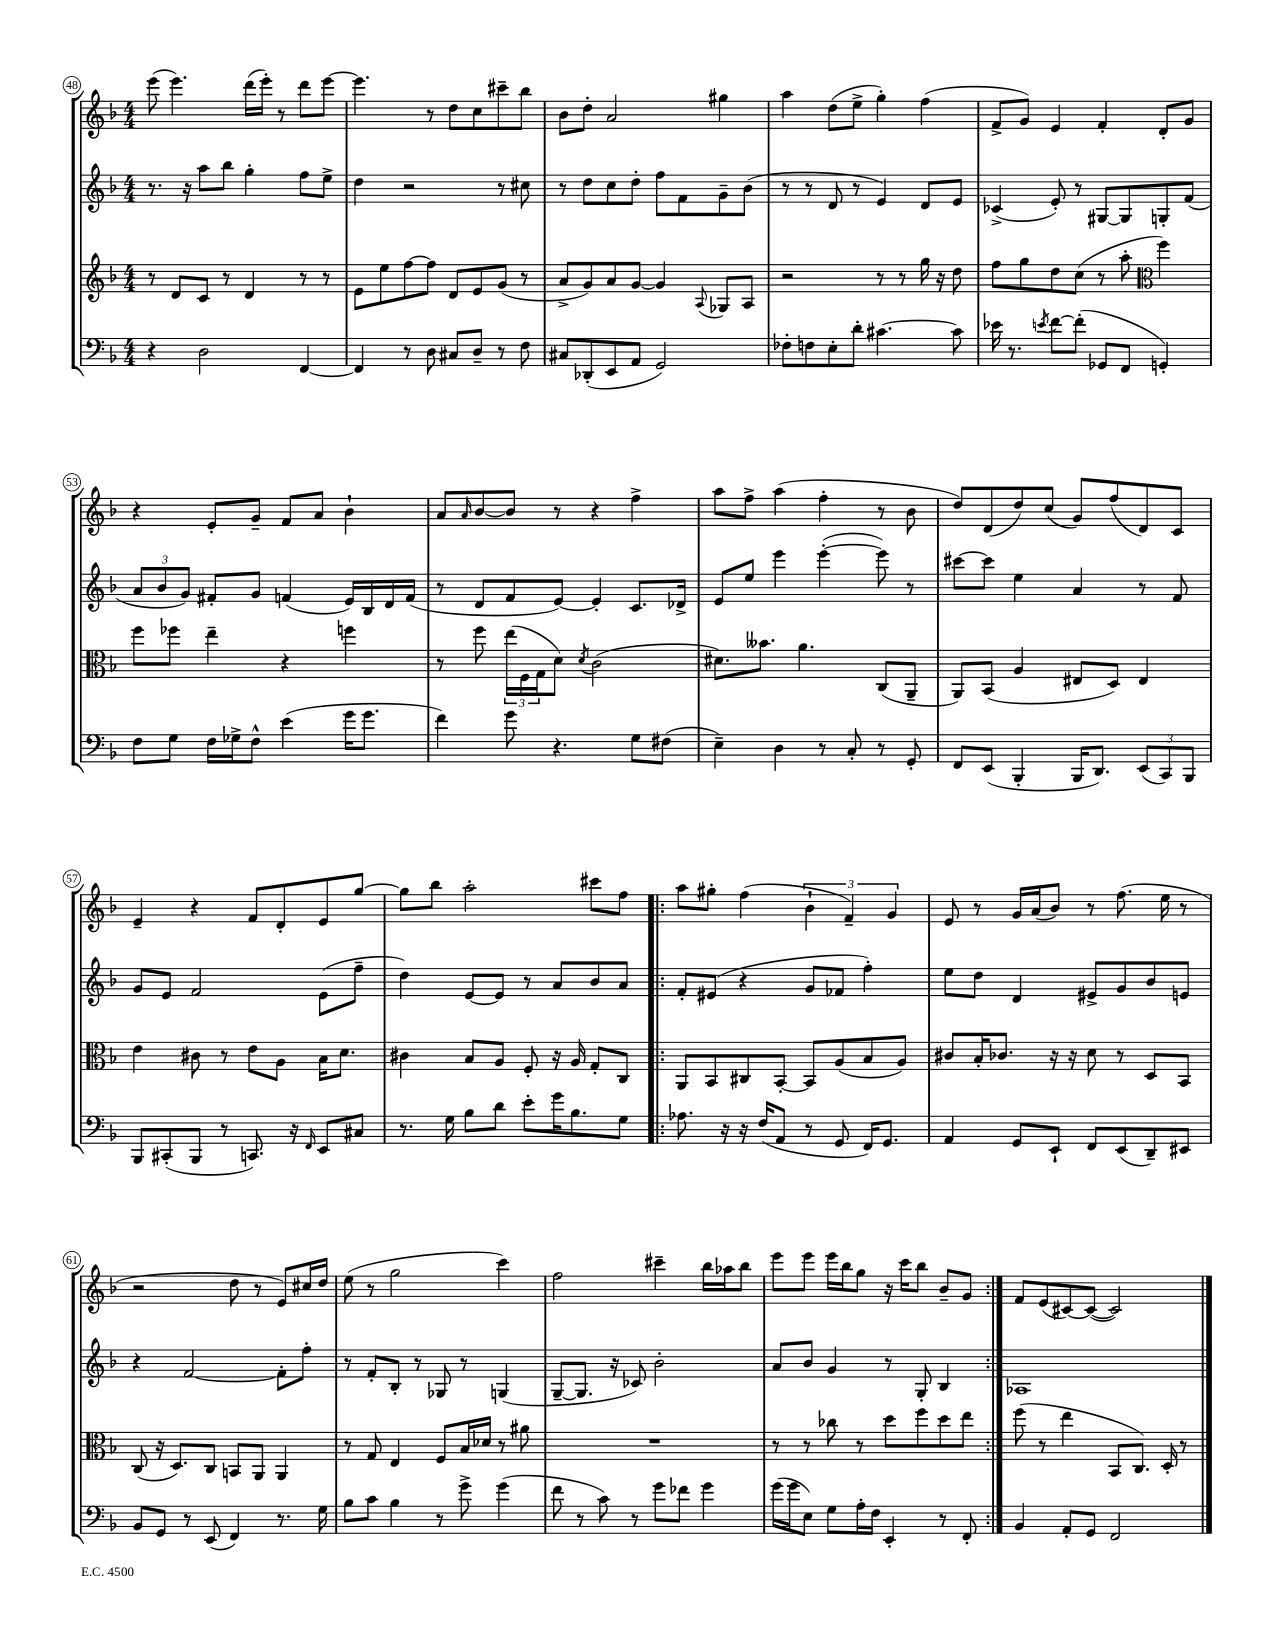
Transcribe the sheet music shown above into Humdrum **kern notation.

**kern	**kern	**kern	**kern
*part4	*part3	*part2	*part1
*staff4	*staff3	*staff2	*staff1
*clefF4	*clefG2	*clefG2	*clefG2
*k[b-]	*k[b-]	*k[b-]	*k[b-]
*M4/4	*M4/4	*M4/4	*M4/4
=48	=48	=48	=48
4r	8r	8.r	(8eee\
.	8d/L	.	4.eee\)
.	.	16r	.
2D\	8c/J	8aa\L	.
.	8r	8bb-\J	.
.	4d/	4gg'\	(16ddd\LL
.	.	.	16eee'\JJ)
.	.	.	8r
[4FF/	8r	8ff\L	8ddd\L
.	8r	8ee^\J	[8eee\J
=49	=49	=49	=49
4FF/]	8e\L	4dd\	4.eee\]
.	8ee\	.	.
8r	[8ff\	2r	.
8D\	8ff\J]	.	8r
8C#X/L	8d/L	.	8dd\L
8D~/J	8e/	.	8cc\
8r	(8g/J	8r	8ccc#X~\
8F\	8r	8cc#X\	8bb-\J
=50	=50	=50	=50
8C#X/L	8a^/L	8r	8b-\L
(8DD-X'/	8g/)	8dd\L	8dd'\J
8EE/	8a/	8cc\	2a/
8AA/J	[8g/J	8dd'\J	.
2GG/)	4g/]	8ff\L	.
.	.	8f\	.
.	8qqA/	.	.
.	8G-X/L	8g~\	4gg#X\
.	8A/J	(8b-\J	.
=51	=51	=51	=51
8F-X'\L	2r	8r	4aa\
8Fn\	.	8r	.
8E'\	.	8d/	(8dd\L
8d'\J	.	8r	8ee^\J
[4.c#X\	8r	4e/)	4gg'\)
.	8r	.	.
.	16gg\	8d/L	(4ff\
.	16r	.	.
8c#\]	8dd\	8e/J	.
=52	=52	=52	=52
16e-X\	8ff\L	(4c-X^/	8f^/L
8.r	.	.	.
.	8gg\	.	8g/J)
8qen/	.	.	.
[8f\L	8dd\	8e'/)	4e/
(8f'\J]	(8cc\J	8r	.
8GG-X/L	8r	[8G#X/L	4f'/
8FF/J	8aa'\	8G#/]	.
*	*clefC3	*	*
4GGn'/)	4ff\)	8Gn'/	8d'/L
.	.	(8f/J	8g/J
!!LO:LB:g=z
=53	=53	=53	=53
8F\L	8ff\L	12a/L	4r
.	.	12b-/	.
8G\J	8ff-X\J	.	.
.	.	12g/J)	.
16F\LL	4ee~\	8f#X'/L	8e'/L
16G-X^\J	.	.	.
8F^^\J	.	8g/J	8g~/J
(4e\	4r	(4fn/	8f/L
.	.	.	8a/J
16g\KL	4ffn\	16e/LL)	4b-`\
8.g\J	.	16B-/	.
.	.	16d/	.
.	.	(16f/JJ	.
=54	=54	=54	=54
4f\)	8r	8r	8a/L
.	.	.	16qqa/
.	8ff\	8d/L	[8b-/
8g\	(24ee\LL	8f/	8b-/J]
.	24F\	.	.
.	24G\J	.	.
4.r	8d\J)	[8e/J)	8r
.	8qd/	.	.
.	(2c\	4e'/]	4r
8G\L	.	8.c/L	4ff^\
(8F#X\J	.	.	.
.	.	16d-X^/Jk	.
=55	=55	=55	=55
4E~\)	8.d#X\L)	8e/L	8aa\L
.	.	8ee/J	8ff^\J
.	8.b--X\J	.	.
4D\	.	4eee\	(4aa\
.	4.a\	.	.
8r	.	([4eee'\	4ff'\
8C'/	.	.	.
8r	(8C/L	8eee\])	8r
8GG'/	8AA~/J	8r	8b-\
=56	=56	=56	=56
8FF/L	8AA/L)	[8ccc#X\L	8dd/L)
(8EE/J	(8BB-/J	8ccc#\J]	(8d/
4BBB-'/	4A/	4ee\	8dd/)
.	.	.	(8cc/J
16BBB-/KL	8E#X/L	4a/	8g/L)
8.DD/J)	.	.	.
.	8D/J)	.	(8ff/
(12EE/L	4E#/	8r	8d/)
12CC/)	.	.	.
.	.	8f/	8c/J
12BBB-/J	.	.	.
!!LO:LB:g=z
=57	=57	=57	=57
8BBB-/L	4e\	8g/L	4e~/
(8CC#X'/	.	8e/J	.
8BBB-/J	8c#X\	2f/	4r
8r	8r	.	.
8.CCn/)	8e\L	.	8f/L
.	8A\J	.	8d'/
16r	.	.	.
16qqFF/	.	.	.
8EE/L	16B-\KL	(8e\L	8e/
.	8.d\J	.	.
8C#X/J	.	8ff~\J	[8gg/J
=58	=58	=58	=58
8.r	4c#X\	4dd\)	8gg\L]
.	.	.	8bb-\J
16G\	.	.	.
8B-\L	8B-/L	[8e/L	2aa'\
8d\J	8A/J	8e/J]	.
8e'\L	8F'/	8r	.
16g\K	16r	8a/L	.
8.B-\	16A/	.	.
.	8G'/L	8b-/	8ccc#X\L
8G\J	8C/J	8a/J	8ff\J
=59!|:	=59!|:	=59!|:	=59!|:
8.A-X\	8AA/L	8f'/L	8aa\L
.	8BB-/	(8e#X/J	8gg#X'\J
16r	.	.	.
16r	8C#X/	4r	(4ff\
(16F/KL	.	.	.
8AA/J	[8BB-'/J	.	.
8r	8BB-/L]	8g/L	6b-`\
8GG/	(8A/	8f-X/J	.
.	.	.	6f~/)
16FF/KL)	8B-/	4ff'\)	.
8.GG/J	.	.	.
.	.	.	6g/
.	8A/J)	.	.
=60	=60	=60	=60
4AA/	8c#X/L	8ee\L	8e/
.	16B-'/K	8dd\J	8r
.	8.c-X/J	.	.
8GG/L	.	4d/	16g/LL
.	.	.	(16a/J
8EE`/J	16r	.	8b-/J)
.	16r	.	.
8FF/L	8d\	8e#X^/L	8r
(8EE/	8r	8g/	(8.ff\
8DD~/)	8D/L	8b-/	.
.	.	.	16ee\
8EE#X/J	8BB-/J	8en/J	8r
!!LO:LB:g=z
=61	=61	=61	=61
8BB-/L	(8C/	4r	2r
8GG/J	16r	.	.
.	8.D/L)	.	.
8r	.	[2f/	.
(8EE/	8C/J	.	.
4FF/)	8BBn/L	.	8dd\
.	8AA/J	.	8r
8.r	4AA/	8f'\L]	8e/L)
.	.	8ff'\J	16cc#X/L
16G\	.	.	16dd/JJ
=62	=62	=62	=62
8B-\L	8r	8r	(8ee\
8c\J	8G/	8f'/L	8r
4B-\	4E/	8B-'/J	2gg\
.	.	8r	.
8r	8F/L	8G-X/	.
8g^\	16B-/L	8r	.
.	16d-X/JJ	.	.
(4g\	8r	(4Gn/	4ccc\)
.	8a#X\	.	.
=63	=63	=63	=63
8f\	1r	[8G~/L	2ff\
8r	.	8.G/J]	.
8c\)	.	.	.
.	.	16r	.
8r	.	8c-X/)	.
8g\L	.	2b-'\	4ccc#X~\
8f-X\J	.	.	.
4g\	.	.	16bb-\LL
.	.	.	16aa-X\J
.	.	.	8bb-\J
=64	=64	=64	=64
(16g\LL	8r	8a/L	8eee\L
16g\J	.	.	.
8E\J)	8r	8b-/J	8eee\J
8G\L	8cc-X\	4g/	16eee\LL
.	.	.	16bb-\J
16A'\L	8r	.	8gg\J
16F\JJ	.	.	.
4EE'/	8dd\L	8r	16r
.	.	.	16ccc\KL
.	8ff\	8G'/	8bb-\J
8r	8dd\	4B-/	8b-~/L
8FF'/	8ee\J	.	8g/J
=65:|!	=65:|!	=65:|!	=65:|!
4BB-/	(8ff\	1A-X	8f/L
.	8r	.	(8e/
8AA'/L	4ee\	.	[8c#X/)
8GG/J	.	.	(8c#/J_
2FF/	8BB-/L	.	2c#/])
.	8.C/J)	.	.
.	16D'/	.	.
.	8r	.	.
==	==	==	==
*-	*-	*-	*-
